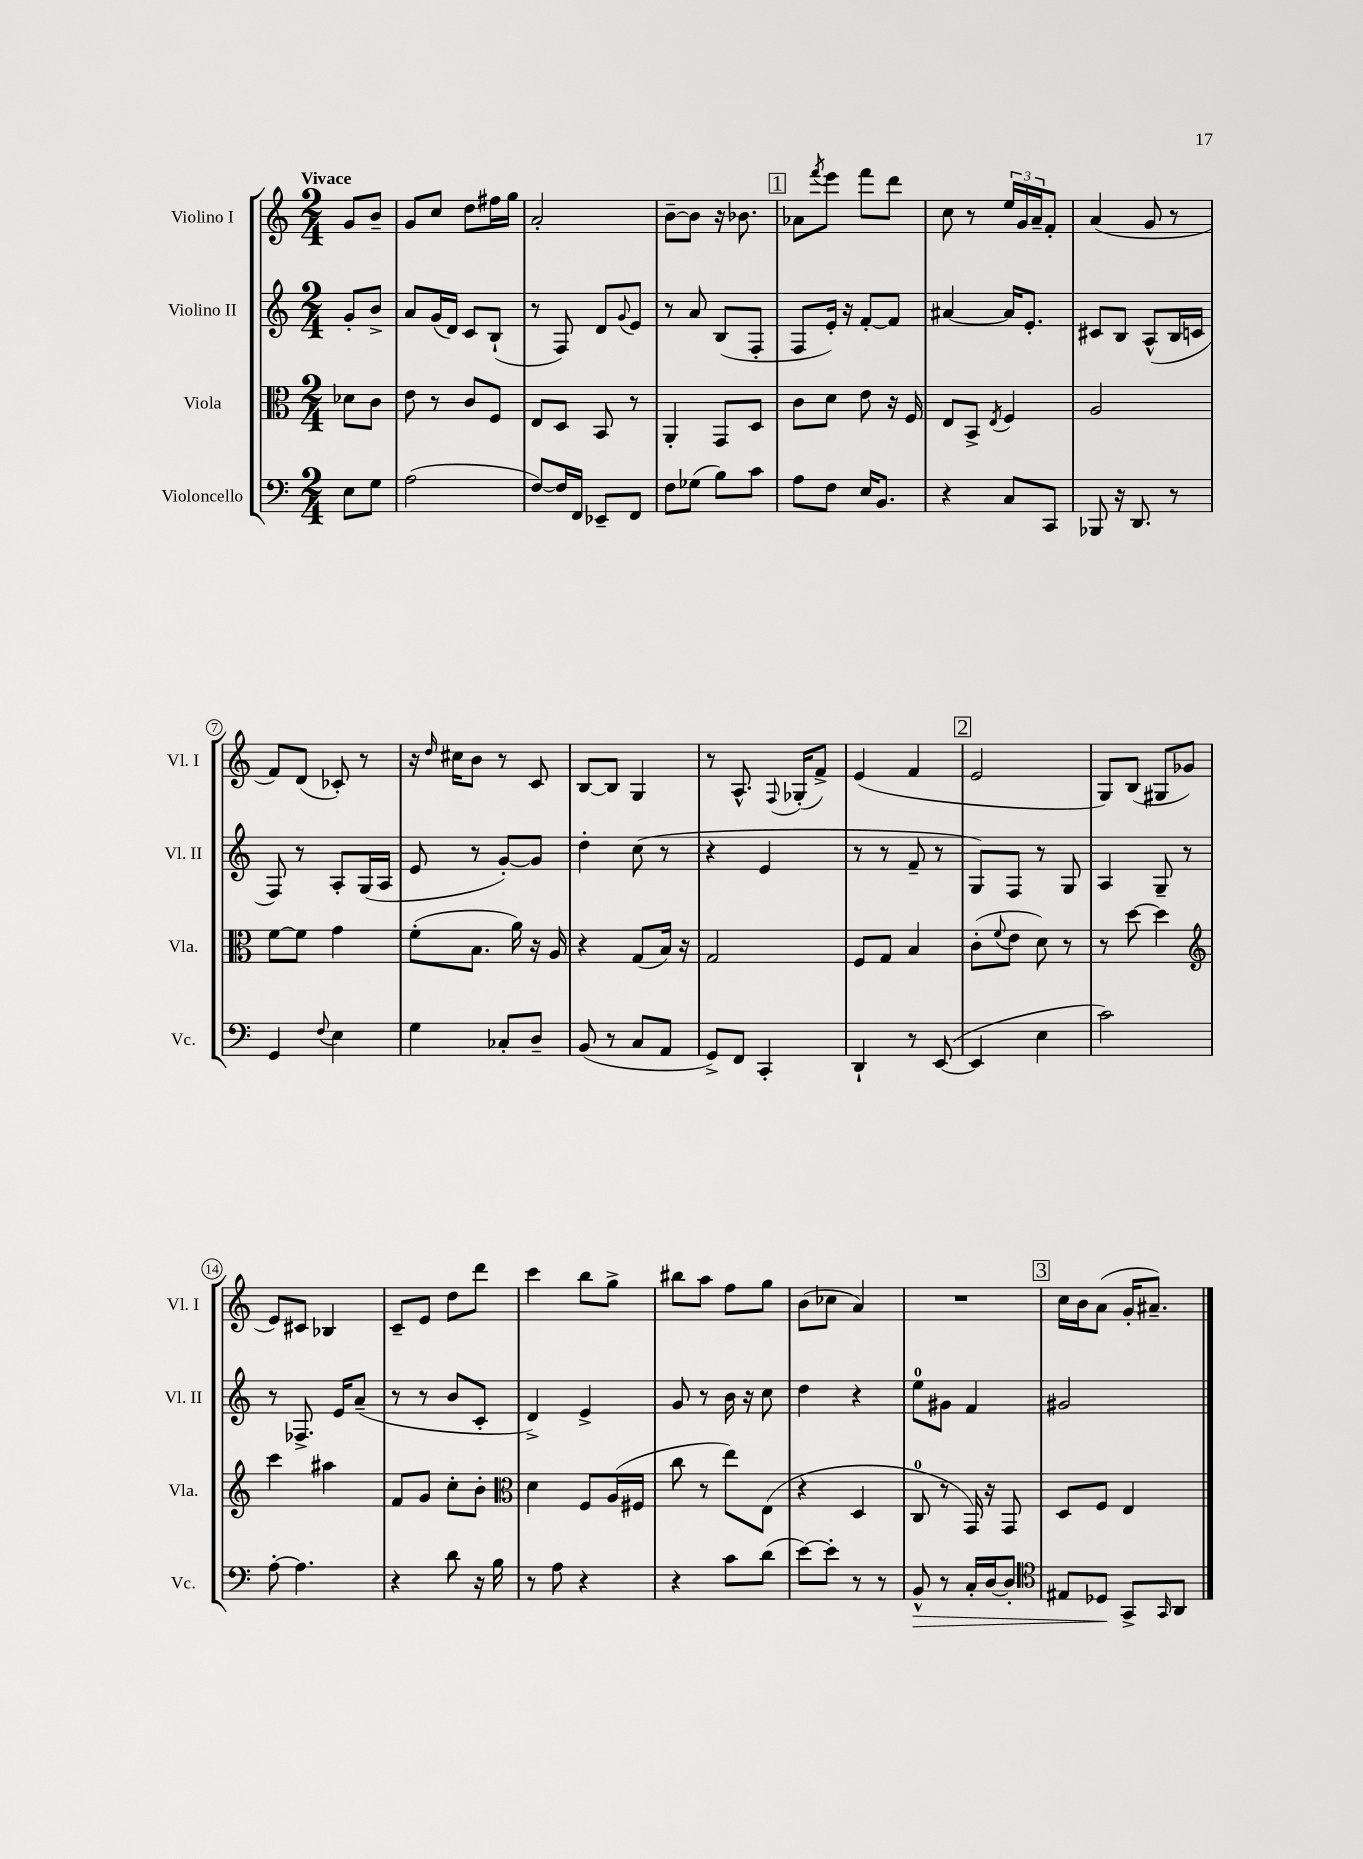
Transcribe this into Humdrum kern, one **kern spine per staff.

**kern	**dynam	**kern	**kern	**kern
*part4	*part4	*part3	*part2	*part1
*staff4	*staff4	*staff3	*staff2	*staff1
*I"Violoncello	*	*I"Viola	*I"Violino II	*I"Violino I
*I'Vc.	*	*I'Vla.	*I'Vl. II	*I'Vl. I
*clefF4	*	*clefC3	*clefG2	*clefG2
*k[]	*	*k[]	*k[]	*k[]
*M2/4	*	*M2/4	*M2/4	*M2/4
=	=	=	=	=
!	!	!	!	!LO:TX:a:B:t=Vivace
8E\L	.	8d-X\L	8g'/L	8g/L
8G\J	.	8c\J	8b^/J	8b~/J
=1	=1	=1	=1	=1
(2A\	.	8e\	8a/L	8g/L
.	.	8r	(16g/L	8cc/J
.	.	.	16d/JJ)	.
.	.	8c/L	8c/L	8dd\L
.	.	8F/J	(8B`/J	16ff#X\L
.	.	.	.	16gg\JJ
=2	=2	=2	=2	=2
[8F/L)	.	8E/L	8r	2a'/
16F/L]	.	8D/J	8F/)	.
16FF/JJ	.	.	.	.
8EE-X~/L	.	8BB/	8d/L	.
.	.	.	8qqg/	.
8FF/J	.	8r	8e/J	.
=3	=3	=3	=3	=3
8F\L	.	4AA'/	8r	[8b~\L
(8G-X\J	.	.	8a/	8b\J]
8B\L)	.	8GG/L	(8B/L	16r
.	.	.	.	8.b-X\
8c\J	.	8D/J	8F'/J	.
!!LO:REH:place=s1:t=1
=4	=4	=4	=4	=4
8A\L	.	8c\L	8F/L	8a-X\L
.	.	.	.	8qfff/
8F\J	.	8d\J	16e'/Jk)	8eee\J
.	.	.	16r	.
16E/KL	.	8e\	[8f'/L	8fff\L
8.BB/J	.	.	.	.
.	.	16r	8f/J]	8ddd\J
.	.	16F/	.	.
=5	=5	=5	=5	=5
4r	.	8E/L	[4a#X/	8cc\
.	.	8BB^/J	.	8r
.	.	8qE/	.	.
8C/L	.	4F/	16a#/KL]	24ee/LL
.	.	.	.	24g/
.	.	.	8.e'/J	.
.	.	.	.	24a~/J
8CC/J	.	.	.	8f'/J
=6	=6	=6	=6	=6
8BBB-X/	.	2A/	8c#X/L	(4a/
16r	.	.	8B/J	.
8.DD/	.	.	.	.
.	.	.	(8A^^/L	8g/
8r	.	.	16B/L	8r
.	.	.	16cn/JJ	.
!!LO:LB:g=z
=7	=7	=7	=7	=7
4GG/	.	[8f\L	8F/)	8f/L)
.	.	8f\J]	8r	(8d/J
8qqF/	.	.	.	.
4E\	.	4g\	8A'/L	8c-X'/)
.	.	.	(16G/L	8r
.	.	.	16A/JJ	.
=8	=8	=8	=8	=8
4G\	.	(8f'\L	8e/	16r
.	.	.	.	16qqdd/
.	.	.	.	16cc#X\KL
.	.	8.B\J	8r	8b\J
8C-X'/L	.	.	[8g'/L)	8r
.	.	16a\)	.	.
8D~/J	.	16r	8g/J]	8c/
.	.	16A/	.	.
=9	=9	=9	=9	=9
(8BB/	.	4r	4dd'\	[8B/L
8r	.	.	.	8B/J]
8C/L	.	(8G/L	(8cc\	4G/
8AA/J	.	16B/Jk)	8r	.
.	.	16r	.	.
=10	=10	=10	=10	=10
8GG^/L)	.	2G/	4r	8r
8FF/J	.	.	.	8.A^^/
4CC'/	.	.	4e/	.
.	.	.	.	8qqF/
.	.	.	.	(16G-X'/KL
.	.	.	.	8f^/J)
=11	=11	=11	=11	=11
4DD`/	.	8F/L	8r	(4e/
.	.	8G/J	8r	.
8r	.	4B/	8f~/	4f/
([8EE/	.	.	8r	.
!!LO:REH:place=s1:t=2
=12	=12	=12	=12	=12
4EE/]	.	(8c'\L	8G/L)	2e/
.	.	8qqf/	.	.
.	.	8e\J	8F/J	.
4E\	.	8d\)	8r	.
.	.	8r	8G/	.
=13	=13	=13	=13	=13
2c\)	.	8r	4A/	8G/L)
.	.	[8dd\	.	(8B/J
.	.	4dd\]	8G~/	8G#X/L
.	.	.	8r	8g-X/J
!!LO:LB:g=z
=14	=14	=14	=14	=14
*	*	*clefG2	*	*
[8A'\	.	4ccc\	8r	8e/L)
4.A\]	.	.	8.F-X^/	8c#X/J
.	.	4aa#X\	.	4B-X/
.	.	.	16e/KL	.
.	.	.	(8a~/J	.
=15	=15	=15	=15	=15
4r	.	8f/L	8r	8c~/L
.	.	8g/J	8r	8e/J
8d\	.	8cc'\L	8b/L	8dd\L
16r	.	8b'\J	8c'/J	8ddd\J
16B\	.	.	.	.
=16	=16	=16	=16	=16
*	*	*clefC3	*	*
8r	.	4d\	4d^/)	4ccc\
8A\	.	.	.	.
4r	.	8F/L	4e^/	8bb\L
.	.	(16A/L	.	8gg^\J
.	.	16F#X/JJ	.	.
=17	=17	=17	=17	=17
4r	.	8cc\	8g/	8bb#X\L
.	.	8r	8r	8aa\J
8c\L	.	8ee\L)	16b\	8ff\L
.	.	.	16r	.
(8d\J	.	(8E\J	8cc\	8gg\J
=18	=18	=18	=18	=18
[8e\L)	.	4r	4dd\	(8b\L
8e'\J]	.	.	.	8cc-X\J
8r	.	4D/	4r	4a/)
8r	.	.	.	.
=19	=19	=19	=19	=19
!	!LO:HP:b	!	!	!
8BB^^/	>	8C/	8ee\L	2r
8r	.	8r	8g#X\J	.
16C'/LL	.	16GG/)	4f/	.
[16D/J	.	16r	.	.
8D'/J]	.	8GG/	.	.
!!LO:REH:place=s1:t=3
=20	=20	=20	=20	=20
*clefC4	*	*	*	*
8E#X/L	.	8D/L	2g#X/	16cc\LL
.	.	.	.	16b\J
8D-X/J	.	8F/J	.	(8a\J
8GG^/L	]	4E/	.	16g'/KL
.	.	.	.	8.a#X~/J)
16qqGG/	.	.	.	.
8AA/J	.	.	.	.
==	==	==	==	==
*-	*-	*-	*-	*-
